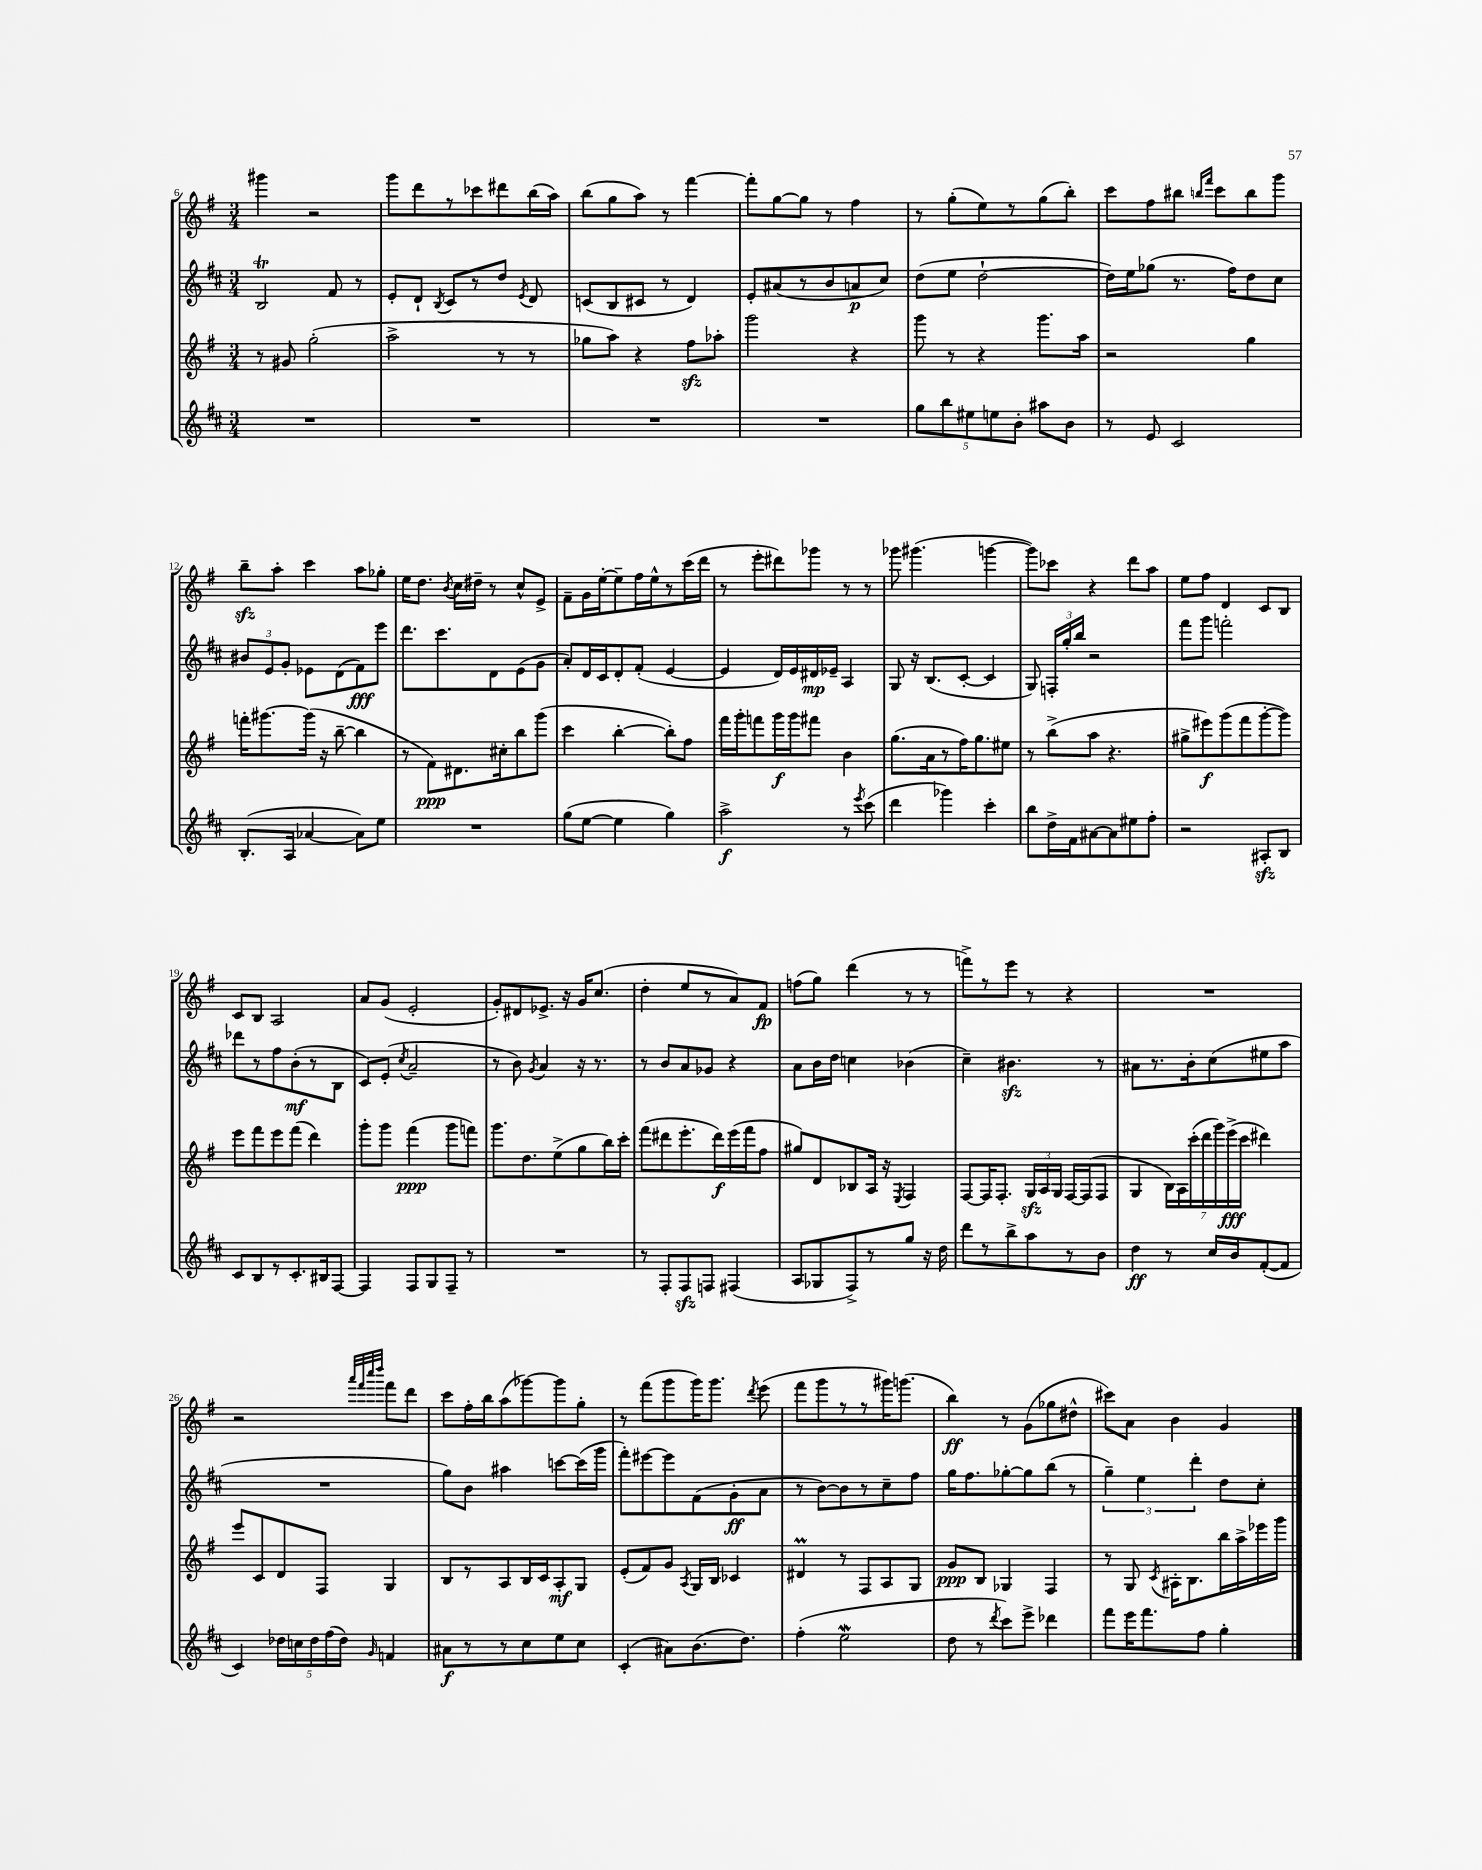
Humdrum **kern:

**kern	**kern	**kern	**kern
*staff4	*staff3	*staff2	*staff1
*clefG2	*clefG2	*clefG2	*clefG2
*k[f#c#]	*k[f#]	*k[f#c#]	*k[f#]
*M3/4	*M3/4	*M3/4	*M3/4
2.r	8r	2B	4ggg#
.	8g#	.	.
.	(2gg'	.	2r
.	.	8f#	.
.	.	8r	.
=	=	=	=
2.r	2aa^	8e'	8ggg
.	.	8d`	8ddd
.	.	8qB	.
.	.	8c#	8r
.	.	8r	8ccc-
.	8r	8dd	8ddd#
.	.	8qe	.
.	8r	8d	(16bb
.	.	.	16aa)
=	=	=	=
2.r	8gg-	(8c	(8bb
.	8aa)	8B	8gg
.	4r	8c#	8aa)
.	.	8r	8r
.	8ff#	4d)	[4fff#
.	8aa-'	.	.
=	=	=	=
2.r	2ggg	8e'	8fff#']
.	.	(8a#	[8gg
.	.	8r	8gg]
.	.	8b	8r
.	4r	8a	4ff#
.	.	8cc#)	.
=	=	=	=
10gg	8ggg	(8dd	8r
10bb	.	.	.
.	8r	8ee	(8gg'
10ee#	.	.	.
.	4r	[2dd`	8ee)
10ee	.	.	.
.	.	.	8r
10b'	.	.	.
8aa#	8.ggg	.	(8gg
8b	.	.	8bb')
.	16aa	.	.
=	=	=	=
8r	2r	16dd])	8ccc
.	.	16ee	.
8e	.	(8gg-	8ff#
2c#	.	8.r	8bb#
.	.	.	16qqbb
.	.	.	16qqfff#
.	.	.	8ccc
.	.	16ff#)	.
.	4gg	8dd	8bb
.	.	8cc#	8ggg
=	=	=	=
(8.B'	16fff'	12b#	8bb~
.	[8.ggg#	.	.
.	.	12e	.
.	.	.	8aa'
.	.	12g'	.
16A	.	.	.
[4a-	(16ggg#]	8e-	4ccc
.	16r	.	.
.	[8bb~	(8d	.
8a-])	4bb]	8f#)	8aa
8ee	.	8eee	8gg-'
=	=	=	=
2.r	8r	8.ddd	16ee
.	.	.	8.dd
.	8f#)	.	.
.	.	8.ccc#	.
.	.	.	8qb
.	8.d#	.	16cc
.	.	.	16dd#~
.	.	8d	8r
.	16cc#'	.	.
.	8bb	(8e	8cc^^
.	(8ggg	8g	8e^
=	=	=	=
(8gg	4ccc	8a')	8f#~
[8ee	.	16d	16g
.	.	16c#	[16ee'
4ee]	[4bb'	8d'	8ee~]
.	.	(8f#'	16ff#
.	.	.	16ee^^
4gg)	8bb'])	[4e	8r
.	8ff#	.	(16ccc
.	.	.	16ddd
=	=	=	=
2aa^	16fff#	4e]	8r
.	16ggg'	.	.
.	8fff	.	8eee'
.	16ggg	16d)	8ddd#)
.	16ggg	16e	.
.	8fff#	16d#	8ggg-
.	.	16e-~	.
8r	4b	4A	8r
8qeee	.	.	.
(8ccc#	.	.	8r
=	=	=	=
4ddd	(8.gg	8G	8ggg-
.	.	16r	(4.ggg#
.	16a	(8.B	.
4ggg-)	8r	.	.
.	16ff#)	[8c#'	.
.	8.gg	.	.
4ccc#'	.	4c#]	[4ggg
.	8ee#	.	.
=	=	=	=
8bb	8r	8G)	8ggg])
16dd^	(8bb^	24F'	8ccc-
.	.	24gg'	.
16f#	.	.	.
.	.	24bb	.
[8a#	8aa	2r	4r
8a#]	4.r	.	.
8ee#	.	.	8ddd
8ff#'	.	.	8aa
=	=	=	=
2r	8gg#^	8fff#	8ee
.	8eee#)	8ggg	8ff#
.	(8ggg	2fff'	4d
.	8fff#	.	.
8A#'	[8ggg'	.	8c
8B	8ggg])	.	8B
=	=	=	=
8c#	8eee	8ddd-	8c
8B	8fff#	8r	8B
8r	8eee	8ff#	2A
8.c#'	(8fff#	(8b'	.
.	4ddd)	8r	.
16B#	.	.	.
[8F#	.	8B	.
=	=	=	=
4F#]	8ggg'	8c#)	8a
.	8ggg	(8e'	(8g
.	.	8qcc#	.
8F#	(4fff#	2a~	2e'
8G	.	.	.
8F#~	8ggg	.	.
8r	8fff)	.	.
=	=	=	=
2.r	8.ggg	8r	8g')
.	.	8b)	8d#
.	8.dd	.	.
.	.	8qg	.
.	.	4a	8.e-^
.	(8ee^	.	.
.	.	.	16r
.	8gg	16r	16g
.	.	8.r	(8.cc
.	16bb)	.	.
.	16ccc'	.	.
=	=	=	=
8r	(8fff#	8r	4dd'
8F#'	8ddd#	8b	.
8F#	8.eee'	8a	8ee
8F	.	8g-	8r
.	16ddd#)	.	.
(4F#	(16eee	4r	8a)
.	16fff#	.	.
.	8ff#	.	8f#
=	=	=	=
8A	8gg#)	8a	(8ff
8G-	8d	16b	8gg)
.	.	16dd	.
8F#^)	8B-	4cc	(4ddd
8r	16A	.	.
.	16r	.	.
.	8qE	.	.
8gg	4F#	(4b-	8r
16r	.	.	8r
16dd	.	.	.
=	=	=	=
8ddd	[8F#	4cc#~)	8fff^)
8r	16F#]	.	8r
.	8.F#'	.	.
8bb^	.	4.b#	8eee
8aa	24G	.	8r
.	24A	.	.
.	24G	.	.
8r	[16F#	.	4r
.	(16F#]	.	.
8b	8F#	8r	.
=	=	=	=
4dd	4G	8a#	2.r
.	.	8.r	.
8r	28B)	.	.
.	28A	.	.
.	.	16b'	.
.	(28ccc'	.	.
.	28ddd	.	.
16cc#	.	(8cc#	.
.	28ggg)	.	.
.	(28eee^	.	.
16b	.	.	.
.	28ccc	.	.
([8f#'	4ddd#)	8ee#	.
8f#]	.	8aa	.
=	=	=	=
4c#)	8eee	2.r	2r
.	8c	.	.
20dd-	8d	.	.
20cc	.	.	.
20dd-	.	.	.
.	8F#	.	.
(20ff#	.	.	.
20dd-)	.	.	.
.	.	.	32qqaaa
.	.	.	32qqfff#
.	.	.	32qqcccc
16qqg	.	.	32qqdddd
4f	4G	.	8fff#
.	.	.	8ddd
=	=	=	=
8a#	8B	8gg)	8ccc
8r	8r	8b	16ff#'
.	.	.	16bb
8r	8A	4aa#	(8aa
8cc#	16B	.	[8ggg-)
.	16c	.	.
8ee	8A'	[8ccc	8ggg-]
8cc#	8G	(16ccc]	8gg'
.	.	16ggg	.
=	=	=	=
(4c#'	(8e'	8fff#')	8r
.	8f#)	[8eee#	(8fff#
8a#)	8g	8eee#]	8ggg
.	8qA	.	.
(8.b	16G	(8f#	16ggg)
.	16B	.	8.ggg
.	4c-	8g'	.
8.dd)	.	.	.
.	.	.	8qddd
.	.	8a	(8eee
=	=	=	=
(4ff#'	4d#	8r	8fff#
.	.	[8b)	8ggg
2ee	8r	8b]	8r
.	8F#	8r	8r
.	8A	8cc#~	16ggg#)
.	.	.	(8.ggg
.	8G	8ff#	.
=	=	=	=
8dd	8g	16gg	4bb)
.	.	8.ff#	.
8r	8B	.	.
8qddd	.	.	.
8ccc#)	4G-	[8gg-'	8r
8eee^	.	8gg-]	(8g
4ddd-	4F#	(8bb	8gg-
.	.	8r	8dd#^^
=	=	=	=
8fff#	8r	6gg~)	8ccc#)
16eee	8G	.	8a
.	.	6ee	.
8.fff#	.	.	.
.	8qc	.	.
.	16A#'	.	4b
.	8.B	.	.
.	.	6ddd'	.
8ff#	.	.	.
4gg'	16bb	8dd	4g
.	16aa^	.	.
.	16eee-	8cc#'	.
.	16ggg	.	.
==	==	==	==
*-	*-	*-	*-
